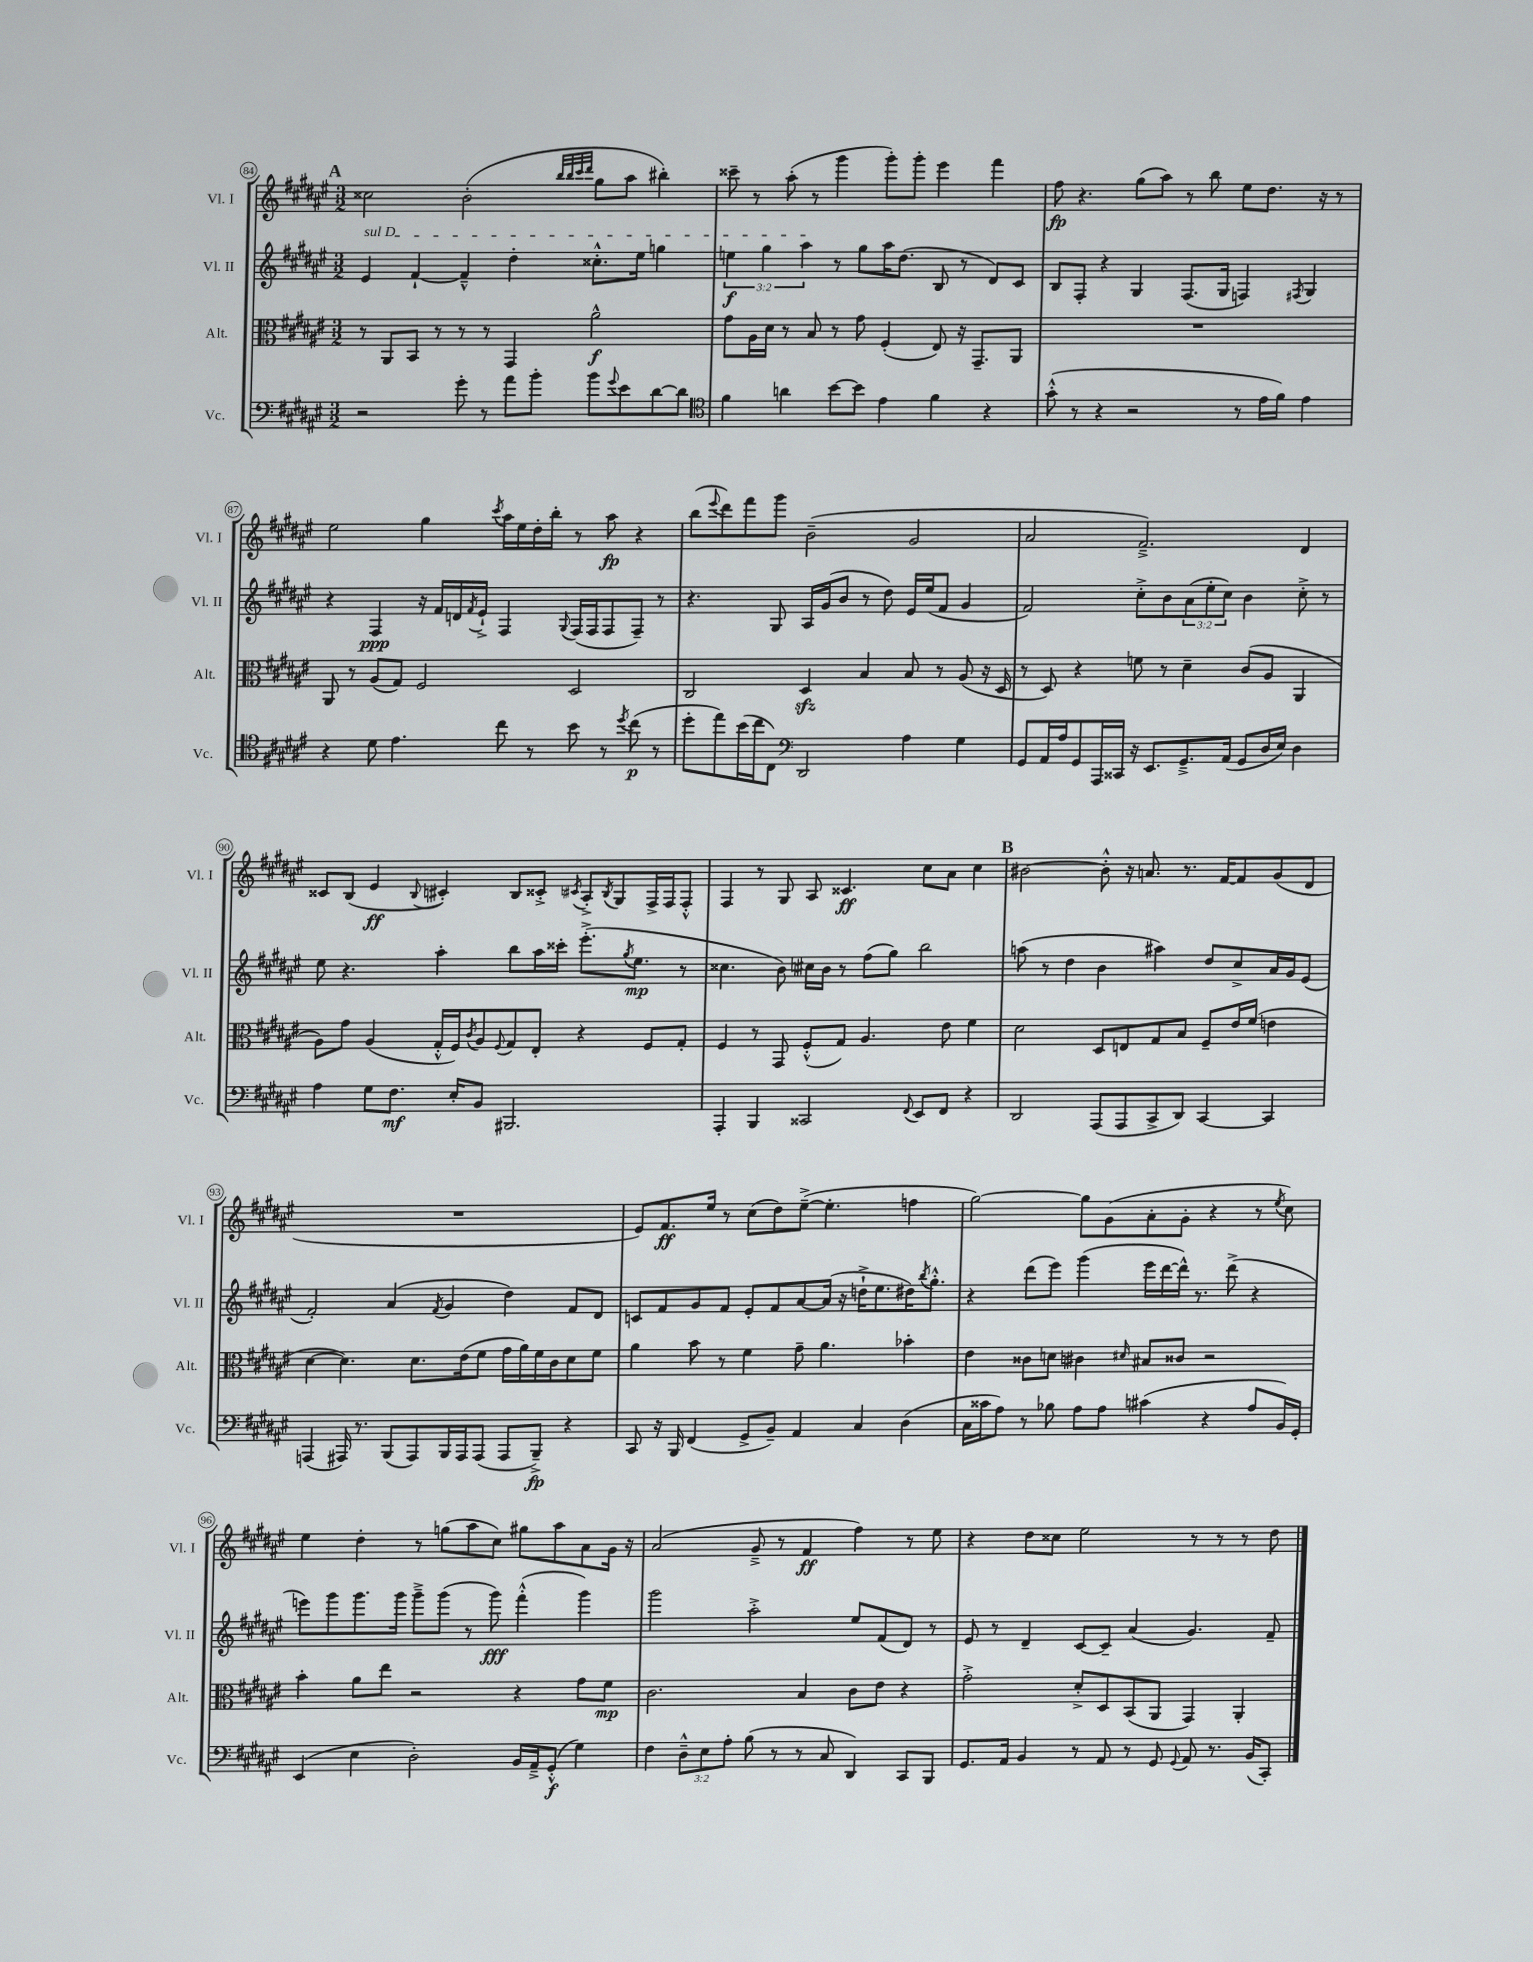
<<
\new StaffGroup <<
\new Staff = "s0" \with { instrumentName = "Vl. I" shortInstrumentName = "Vl. I" } {
    \clef treble \key fis \major \numericTimeSignature \time 3/2
    \mark \markup { \bold "A" } cisis''2 b'2-.( \grace { b''32 b''32 cis'''32 dis'''32 } gis''8 ais''8 bis''4-.) |
    cisis'''8-- r8 ais''8-.( r8 gis'''4 gis'''8-.) gis'''8-. eis'''4 fis'''4 |
    fis''8\fp r4. gis''8( ais''8) r8 b''8 eis''8 dis''8. r16 r8 |
    eis''2 gis''4 \acciaccatura { cis'''8 } ais''16 eis''16 dis''16-. b''16-. r8 ais''8\fp r4 |
    b''8( \appoggiatura { eis'''8 } dis'''8) fis'''8 gis'''8 b'2--( gis'2 |
    ais'2 fis'2.--->) dis'4 |
    cisis'8 b8( eis'4\ff \appoggiatura { b8 } cis'4-.) b8 cisis'8-.-> \acciaccatura { cis'8 } ais8-.-> \acciaccatura { b8 } gis8 fis16-> fis16 fis8-.-^ |
    fis4 r8 gis8 ais8 cisis'4.\ff cis''8 ais'8 cis''4 |
    \mark \markup { \bold "B" } bis'2~ bis'8-.-^ r16 a'8. r8. fis'16~ fis'8 gis'8( dis'8 |
    R1. |
    eis'8) fis'8.\ff eis''16 r8 cis''8( dis''8) eis''8~--->( eis''4.-. f''4 |
    gis''2~) gis''8 gis'8( ais'8-. gis'8-. r4 r8 \acciaccatura { eis''8 } cis''8) |
    eis''4 dis''4-. r8 g''8( ais''8 cis''8) gis''8 ais''8 ais'8 gis'16 r16 |
    ais'2( gis'8---> r8 fis'4\ff fis''4) r8 eis''8 |
    r4 dis''8 cisis''8 eis''2 r8 r8 r8 dis''8 \bar "|." |
}
\new Staff = "s1" \with { instrumentName = "Vl. II" shortInstrumentName = "Vl. II" } {
    \clef treble \key fis \major \numericTimeSignature \time 3/2 \override Staff.TupletNumber.text = #tuplet-number::calc-fraction-text
    \mark \markup { \bold "A" } \once \override TextSpanner.bound-details.left.text = \markup { \italic "sul D" } eis'4\startTextSpan fis'4~-! fis'4---^ dis''4-. cisis''8.-.-^ eis''16 g''4 |
    \tuplet 3/2 { e''4\f gis''4 ais''4\stopTextSpan } r8 gis''8 ais''16 dis''8.( b8 r8 dis'8) cis'8 |
    b8 fis8-. r4 gis4 fis8.( gis16 f4) \acciaccatura { fis8 } gis4 |
    r4 fis4\ppp r16 fis'16 d'16 \acciaccatura { fis'8 } eis'16-!-> fis4 \appoggiatura { gis8 } fis16( fis16 fis8 fis8--) r8 |
    r4. gis8 ais16 gis'16( b'8 r8 dis''8) eis'16 eis''16( fis'8 gis'4 |
    fis'2) cis''8-.-> b'8 \tuplet 3/2 { ais'8( eis''8-. cis''8) } b'4 cis''8-.-> r8 |
    eis''8 r4. ais''4-. b''8 ais''16 cisis'''16-. eis'''8.-.->( \acciaccatura { gis''8 } eis''8.\mp r8 |
    cisis''4. b'8) cis''16 b'16 r8 fis''8( gis''8) b''2 |
    \mark \markup { \bold "B" } a''8( r8 dis''4 b'4 ais''4) dis''8 cis''8-> ais'16 gis'16 eis'8( |
    fis'2-.) ais'4( \acciaccatura { fis'8 } gis'4 dis''4) fis'8 dis'8 |
    c'8 fis'8 gis'8 fis'8 eis'8-. fis'8 ais'8~ ais'16( r16 d''16-!-> eis''8. dis''16) \acciaccatura { b''8 } gis''8.-.-^ |
    r4 dis'''8( eis'''8) gis'''4( eis'''16 dis'''16~ dis'''16-^) r8. dis'''8->( r4 |
    e'''8) gis'''8 gis'''8. gis'''16 gis'''8---> gis'''8( r8 gis'''8\fff) fis'''4-.-^( gis'''4) |
    gis'''2 ais''2-.-> eis''8 fis'8( dis'8) r8 |
    eis'8 r8 dis'4-- cis'8~ cis'8-- ais'4( gis'4.) fis'8-- \bar "|." |
}
\new Staff = "s2" \with { instrumentName = "Alt." shortInstrumentName = "Alt." } {
    \clef alto \key fis \major \numericTimeSignature \time 3/2
    \mark \markup { \bold "A" } r8 ais,8 b,8 r8 r8 r8 gis,4 ais'2-^\f |
    gis'8 ais16 dis'16 r8 b8 r8 gis'8 fis4-.( eis8) r16 gis,8.-- ais,8 |
    R1. |
    ais,8 r8 ais8( gis8) fis2 dis2 |
    cis2 dis4\sfz b4 b8 r8 ais8( r16 dis16 |
    r8 dis8) r4 f'8 r8 dis'4-- cis'8( ais8 ais,4 |
    ais8) gis'8 ais4( gis16-.-^ fis16) \acciaccatura { cis'8 } ais8 \appoggiatura { fis8 } gis8 eis8-. r4 fis8 gis8-. |
    fis4 r8 gis,8 fis8-.-^( gis8) ais4. eis'8 fis'4 |
    \mark \markup { \bold "B" } dis'2 dis8 e8 gis8 b8 fis8-- eis'16 fis'16( e'4 |
    dis'4~ dis'4.) dis'8. eis'16( fis'8 gis'16 ais'16) fis'16 cis'16 dis'8 fis'8 |
    ais'4 b'8 r8 fis'4 gis'8-- ais'4. bes'4-. |
    eis'4 cisis'8 d'8 cis'4 \grace { dis'16 } bis8 cisis'8 r2 |
    b'4-. ais'8 eis''8 r2 r4 gis'8 fis'8\mp |
    cis'2. b4 cis'8 eis'8 r4 |
    gis'2-.-> dis'8-.-> dis8 b,8( ais,8 gis,4) ais,4-. \bar "|." |
}
\new Staff = "s3" \with { instrumentName = "Vc." shortInstrumentName = "Vc." } {
    \clef bass \key fis \major \numericTimeSignature \time 3/2 \override Staff.TupletNumber.text = #tuplet-number::calc-fraction-text
    \mark \markup { \bold "A" } r2 gis'8-. r8 ais'8 b'8-. b'8 \appoggiatura { gis'8 } eis'8 dis'8~ dis'8 |
    \clef tenor fis'4 a'4 b'8~ b'8 eis'4 fis'4 r4 |
    gis'8-.-^( r8 r4 r2 r8 eis'16 fis'16) eis'4 |
    r4 dis'8 eis'4. cis''8 r8 b'8 r8 \acciaccatura { dis''8 } cis''8\p( r8 |
    dis''8-. eis''8) b'16( cis''16 cis8) \clef bass dis,2 ais4 gis4 |
    gis,8 ais,16 ais16 gis,8 ais,,16 cisis,16 r16 eis,8. gis,8.---> ais,16( gis,8 dis16 eis16) dis4 |
    ais4 gis8 fis8.\mf eis16-. b,8 bis,,2. |
    ais,,4-. b,,4 cisis,2 \appoggiatura { fis,8 } eis,8 fis,8 r4 |
    \mark \markup { \bold "B" } dis,2 ais,,8( ais,,8 cis,8-> dis,8) cis,4~ cis,4 |
    a,,4( ais,,16) r8. b,,8( ais,,8) b,,16 ais,,16 ais,,8( ais,,8 b,,8--->\fp) r4 |
    cis,8 r16 b,,16 fis,4( gis,8-> b,8--) ais,4 cis4 dis4( |
    cis16 cisis'16 ais8) r8 bes8 ais8 ais8 cis'4( r4 ais8 b,16) gis,16-. |
    eis,4( eis4 dis2-.) b,16 ais,16---> gis,8-.-^\f( gis4) |
    fis4 \tuplet 3/2 { dis8---^ eis8 ais8-. } b8( r8 r8 cis8 dis,4) cis,8 b,,8 |
    gis,8. ais,16 b,4 r8 ais,8 r8 gis,8 \appoggiatura { gis,8 } ais,8 r8. b,16( cis,8-.) \bar "|." |
}
>>
>>
\layout { \context { \Score currentBarNumber = #84 \override BarNumber.stencil = #(make-stencil-circler 0.1 0.3 ly:text-interface::print) } }
